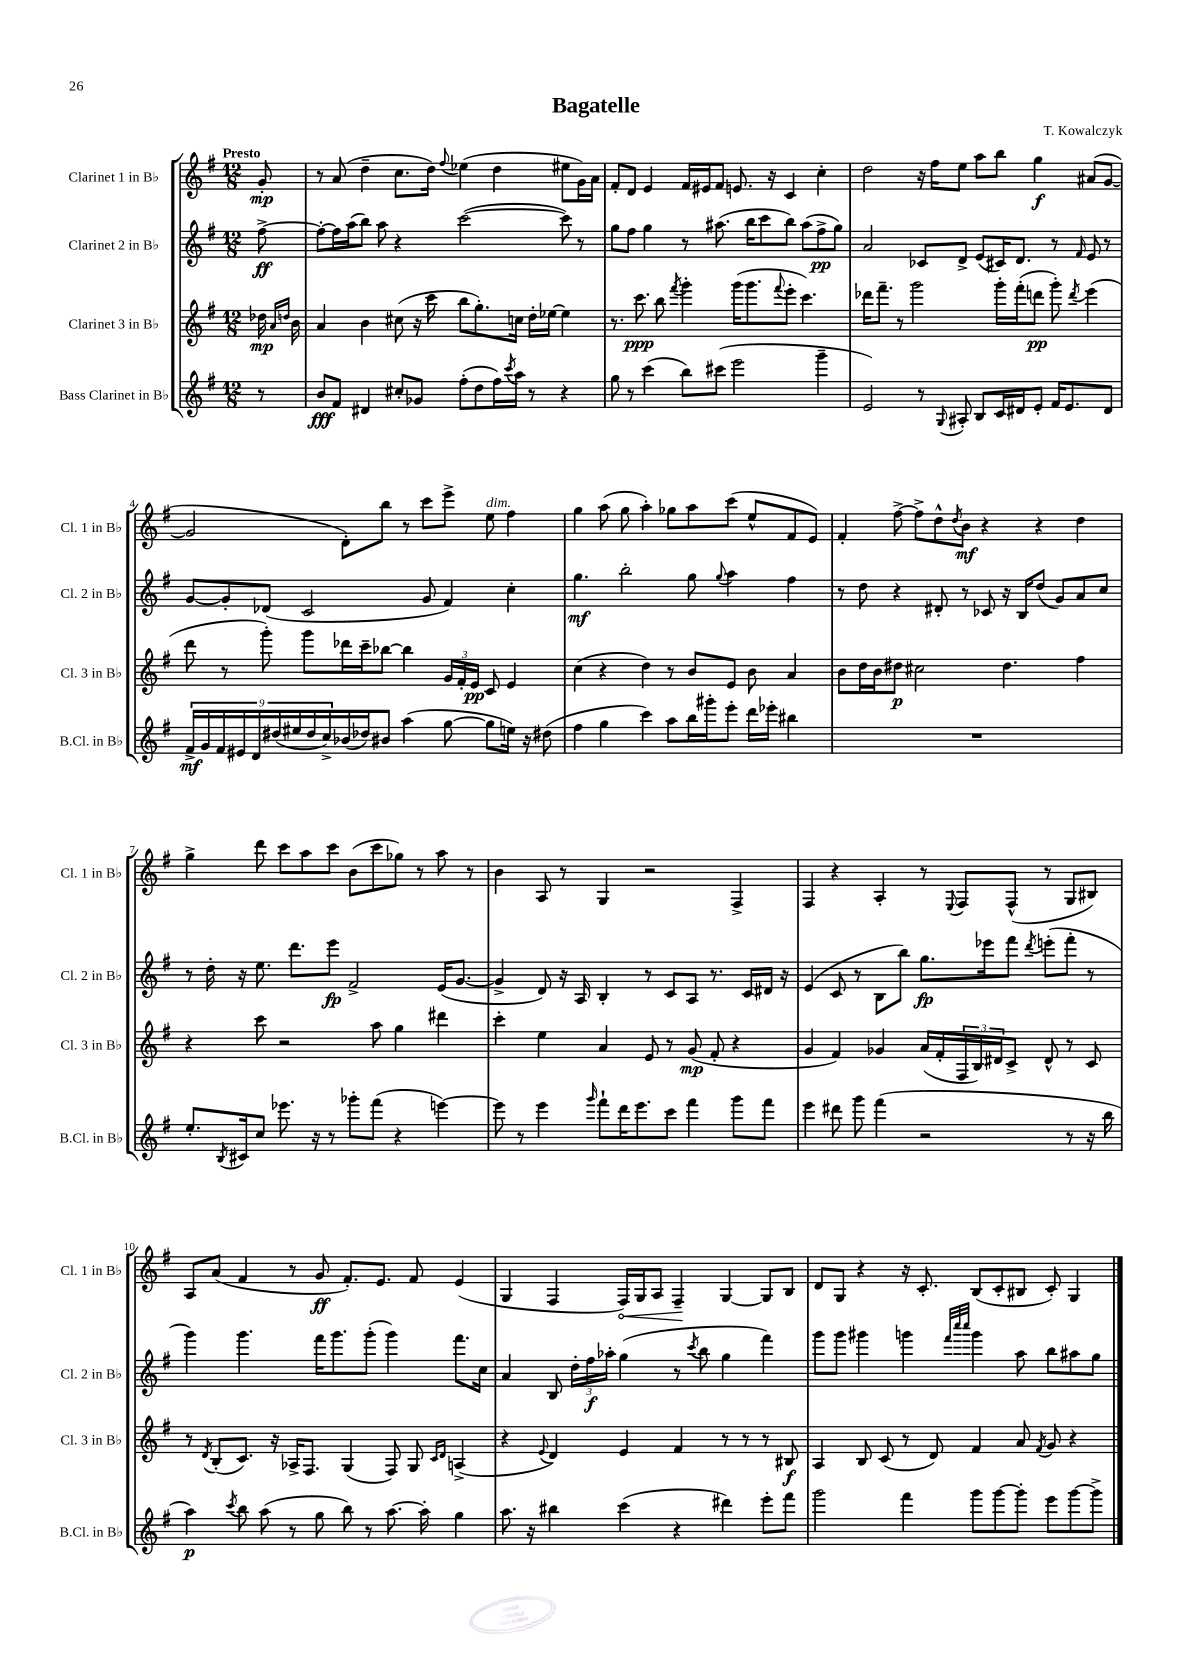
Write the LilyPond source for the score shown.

\header { title = "Bagatelle" composer = "T. Kowalczyk" }
<<
\new StaffGroup <<
\new Staff = "s0" \with { instrumentName = "Clarinet 1 in Bb" shortInstrumentName = "Cl. 1 in Bb" } {
    \clef treble \key g \major \numericTimeSignature \time 12/8 \partial 8 \tempo "Presto"
    g'8-.\mp |
    r8 a'8( d''4-- c''8. d''16) \appoggiatura { fis''8 } ees''4( d''4 eis''8 g'16) a'16 |
    fis'8-. d'8 e'4 fis'16 eis'16 fis'8 e'8. r16 c'4 c''4-. |
    d''2 r16 fis''16 e''8 a''8 b''8 g''4\f ais'8( g'8~ |
    g'2 d'8-.) b''8 r8 c'''8 e'''8-> e''8^\markup { \italic "dim." } fis''4 |
    g''4 a''8( g''8 a''4-.) ges''8 a''8 c'''8( e''8-^ fis'8 e'8) |
    fis'4-. fis''8~-> fis''8-> d''8-^ \acciaccatura { d''8 } b'8\mf r4 r4 d''4 |
    g''4-> d'''8 c'''8 a''8 c'''8 b'8( c'''8 ges''8) r8 a''8 r8 |
    b'4 a8 r8 g4 r2 fis4-> |
    fis4 r4 a4-. r8 \appoggiatura { e8 } fis8 fis8-^( r8 g8 bis8) |
    a8 a'8( fis'4 r8 g'8\ff fis'8.-.) e'8. fis'8 e'4( |
    g4 fis4 \once \override Hairpin.circled-tip = ##t fis16\<) g16 a8 fis4--\! g4~ g8 b8 |
    d'8 g8 r4 r16 c'8.-. b8( c'8-. bis8 c'8-.) g4 \bar "|." |
}
\new Staff = "s1" \with { instrumentName = "Clarinet 2 in Bb" shortInstrumentName = "Cl. 2 in Bb" } {
    \clef treble \key g \major \numericTimeSignature \time 12/8 \partial 8
    fis''8~->\ff |
    fis''8~-. fis''16 a''16( b''8) a''8 r4 c'''2~( c'''8) r8 |
    g''8 fis''8 g''4 r8 ais''8.( b''16 c'''8 b''8) ais''8( fis''8->\pp g''8) |
    a'2 ces'8 d'8-> e'8( cis'16) d'8. r8 \grace { fis'16 } e'8 r8 |
    g'8~ g'8-. des'8( c'2 g'8 fis'4) c''4-. |
    g''4.\mf b''2-. g''8 \appoggiatura { g''8 } a''4 fis''4 |
    r8 d''8 r4 dis'8-. r8 ces'8 r16 b16 d''8( g'8) a'8 c''8 |
    r8 d''16-. r16 e''8. d'''8. e'''8\fp fis'2-> e'16( g'8.~ |
    g'4-> d'8) r16 a16 b4-. r8 c'8 a8 r8. c'16 dis'16 r16 |
    e'4( c'8 r8 b8 b''8) g''8.\fp ees'''16 fis'''8 \acciaccatura { d'''8 } e'''8-.( fis'''8-. r8 |
    g'''4) g'''4. fis'''16 g'''8. g'''8-.( g'''4) fis'''8. c''16 |
    a'4 b8 \tuplet 3/2 { d''16-. fis''16\f aes''16-. } g''4( r8 \acciaccatura { c'''8 } b''8 g''4 fis'''4) |
    g'''8 g'''8 gis'''4 g'''4 \grace { fis'''32 c''''32 c''''32 } g'''4 a''8 b''8 ais''8 g''8 \bar "|." |
}
\new Staff = "s2" \with { instrumentName = "Clarinet 3 in Bb" shortInstrumentName = "Cl. 3 in Bb" } {
    \clef treble \key g \major \numericTimeSignature \time 12/8 \partial 8
    des''16\mp \grace { a'16 d''16 } b'16 |
    a'4 b'4 cis''8( r16 c'''16 b''8 g''8.-.) c''16 d''16-. ees''16~ ees''4 |
    r8. c'''8.\ppp b''8 \acciaccatura { fis'''8 } g'''4-. g'''16( g'''8. \appoggiatura { fis'''8 } e'''8-. c'''4.) |
    des'''16 fis'''8.-- r8 g'''2 g'''16-. fis'''16-.( d'''8\pp g'''8-.) \acciaccatura { d'''8 } e'''4( |
    d'''8 r8 g'''8-.) g'''8 des'''16 c'''16-- bes''8~ bes''4 \tuplet 3/2 { g'16 fis'16-. e'16\pp } c'8 e'4 |
    c''4( r4 d''4) r8 b'8 e'8 b'8 a'4 |
    b'8 d''16 b'16 dis''8\p cis''2 dis''4. fis''4 |
    r4 c'''8 r2 a''8 g''4 dis'''4 |
    c'''4-. e''4 a'4 e'8 r8 g'8\mp( fis'8-. r4 |
    g'4 fis'4) ges'4 a'16( fis'16-. \tuplet 3/2 { fis16 b16) dis'16 } c'8-> dis'8-^ r8 c'8 |
    r8 \acciaccatura { d'8 } b8-.( c'8.) r16 aes16-> fis8. g4( fis8) g8 \grace { c'16 d'16 } a4->( |
    r4 \appoggiatura { e'8 } d'4) e'4 fis'4 r8 r8 r8 bis8\f |
    a4 b8 c'8( r8 d'8) fis'4 a'8 \acciaccatura { fis'8 } g'8 r4 \bar "|." |
}
\new Staff = "s3" \with { instrumentName = "Bass Clarinet in Bb" shortInstrumentName = "B.Cl. in Bb" } {
    \clef treble \key g \major \numericTimeSignature \time 12/8 \partial 8
    r8 |
    b'8\fff fis'8 dis'4 cis''8-. ges'8 fis''8-.( d''8 fis''16) \acciaccatura { c'''8 } a''16 r8 r4 |
    g''8 r8 c'''4( b''8) cis'''8( e'''2 g'''4-- |
    e'2) r8 \appoggiatura { g8 } ais8-. b8 c'16 dis'16 e'8-. fis'16 e'8. dis'8 |
    \tuplet 9/8 { fis'16->\mf g'16 fis'16 eis'16 d'16 dis''16( eis''16 dis''16 c''16->) } bes'16( des''16) bis'8 a''4( g''8~ g''8 e''16) r16 dis''8( |
    fis''4 g''4 c'''4) a''8 b''16 gis'''16-. e'''8-. d'''16 ees'''16-. bis''4 |
    R1. |
    e''8.-. \acciaccatura { b8 } cis'16 c''8 ees'''8. r16 r8 ges'''8-. fis'''8( r4 e'''4~) |
    e'''8 r8 e'''4 \grace { g'''16 } fis'''8-! d'''16 e'''8. c'''8 fis'''4 g'''8 fis'''8 |
    e'''4 dis'''8 g'''8 fis'''4( r2 r8 r16 b''16 |
    a''4\p) \acciaccatura { c'''8 } b''8 a''8( r8 g''8 b''8) r8 a''8.~ a''16-. g''4 |
    a''8. r16 bis''4 c'''4( r4 dis'''4) e'''8-. fis'''8 |
    g'''2 fis'''4 g'''8 g'''8~ g'''8-. e'''8 g'''8~ g'''8-> \bar "|." |
}
>>
>>
